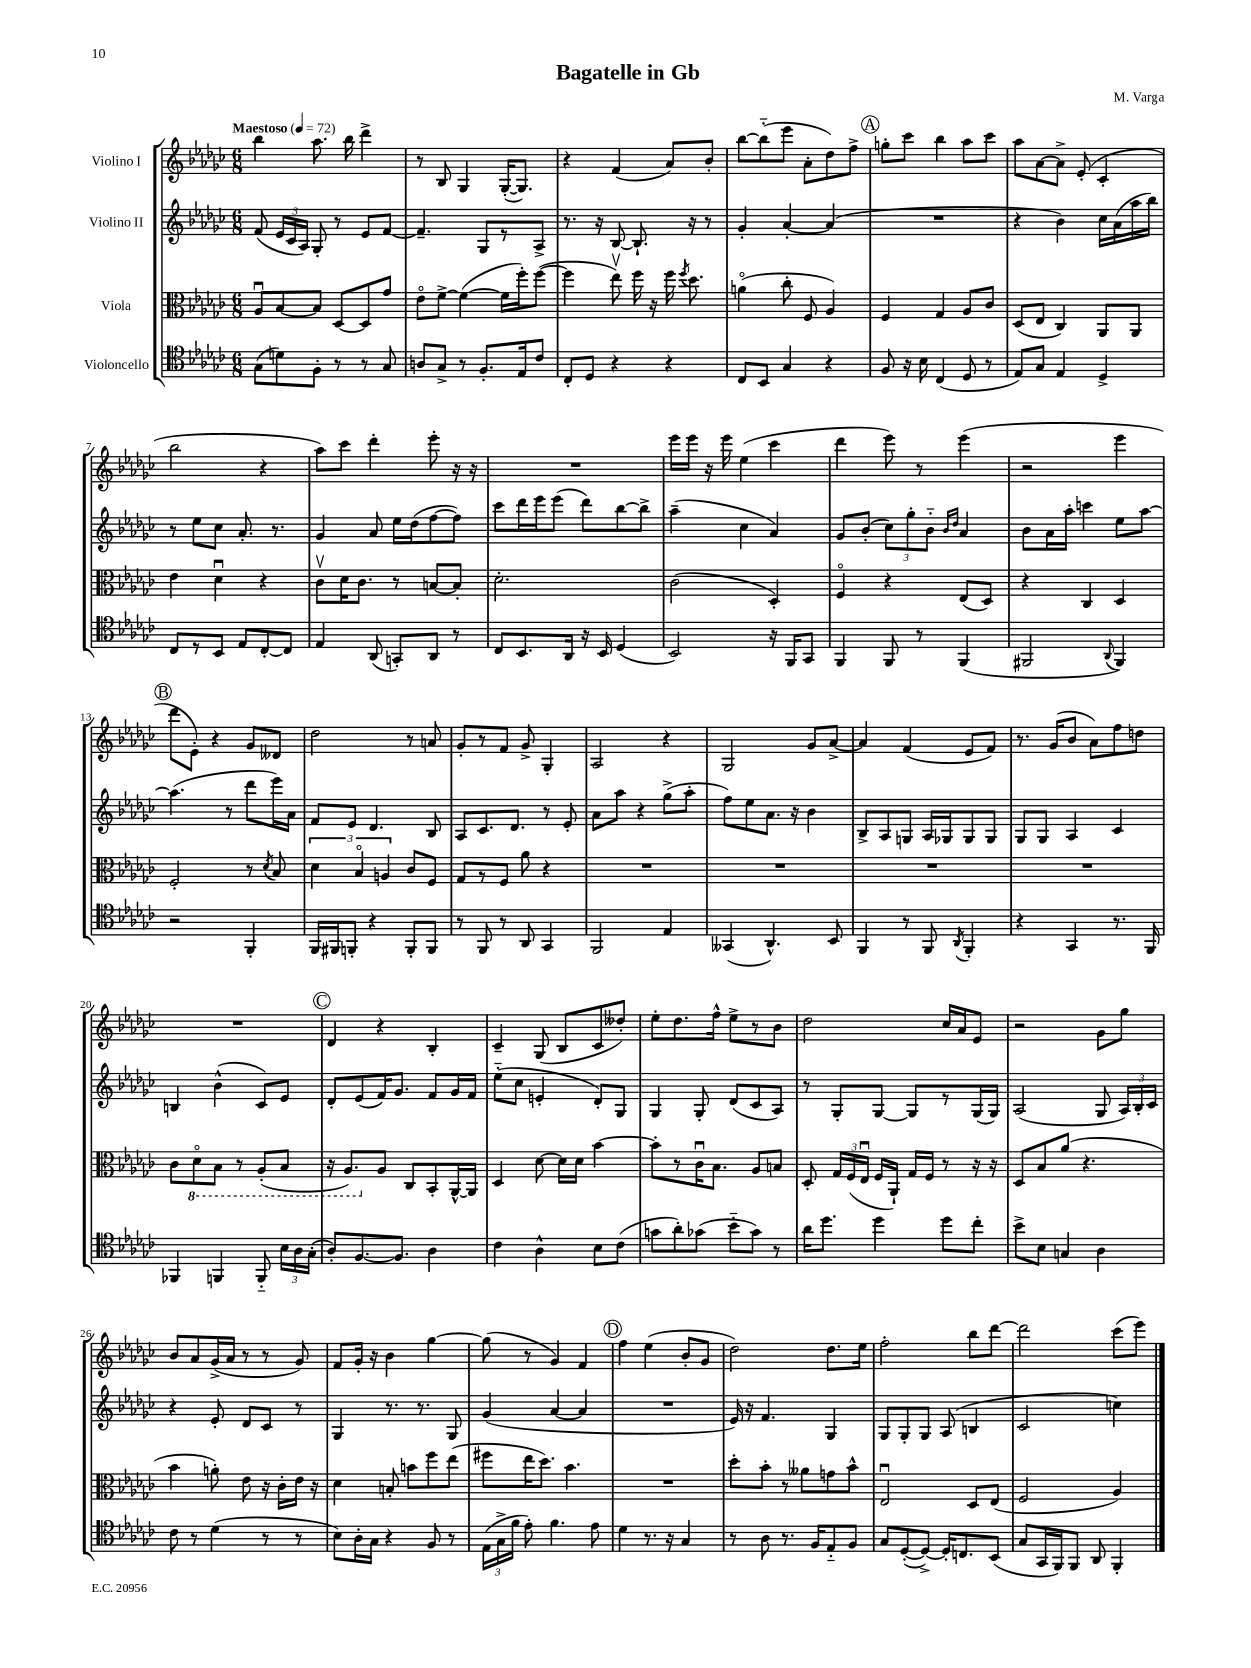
\header { title = "Bagatelle in Gb" composer = "M. Varga" }
<<
\new StaffGroup <<
\new Staff = "s0" \with { instrumentName = "Violino I" } {
    \clef treble \key ges \major \numericTimeSignature \time 6/8 \tempo "Maestoso" 4 = 72
    \autoBeamOff bes''4 aes''8. bes''16 des'''4-> |
    r8 bes8 ges4 ges16[~-.( ges8.]) |
    r4 f'4( aes'8[) bes'8]-. |
    bes''8[~ bes''8-_( ees'''8] aes'8[-. des''8) f''8]-> |
    \mark \markup { \circle "A" } g''8[-. ces'''8] bes''4 aes''8[ ces'''8] |
    aes''8[ aes'8~ aes'8]-> ees'8-.( ces'4-. |
    bes''2 r4 |
    aes''8[) ces'''8] des'''4-. ees'''8-. r16 r16 |
    R2. |
    ees'''16[ ees'''16] r16 ees'''16 ees''4( ces'''4 |
    des'''4 ees'''8) r8 ees'''4( |
    r2 ees'''4 |
    \mark \markup { \circle "B" } des'''8[ ees'8]-.) r4 ges'8[ deses'8] |
    des''2 r8 a'8 |
    ges'8[-. r8 f'8] ges'8-> ges4-. |
    aes2 r4 |
    ges2 ges'8[ aes'8]~-> |
    aes'4 f'4( ees'8[ f'8]) |
    r8. ges'16[( bes'8] aes'8[) f''8 d''8] |
    R2. |
    \mark \markup { \circle "C" } des'4 r4 bes4-. |
    ces'4-- ges8( bes8[ ces'8 deses''8]-.) |
    ees''8[-. des''8. f''16]-^ ees''8[-> r8 bes'8] |
    des''2 ces''16[ aes'16 ees'8] |
    r2 ges'8[ ges''8] |
    bes'8[ aes'8 ges'16->( aes'16] r8 r8 ges'8) |
    f'8[ ges'16]-. r16 bes'4 ges''4~ |
    ges''8( r8 ges'4) f'4 |
    \mark \markup { \circle "D" } f''4 ees''4( bes'8[-. ges'8] |
    des''2) des''8.[ ees''16] |
    f''2-. bes''8[ des'''8]~ |
    des'''2 ces'''8[( ees'''8]) \bar "|." |
}
\new Staff = "s1" \with { instrumentName = "Violino II" } {
    \clef treble \key ges \major \numericTimeSignature \time 6/8
    \autoBeamOff f'8( \tuplet 3/2 { ees'16[ ces'16 aes16]) } ges8-. r8 ees'8[ f'8]~ |
    f'4.-- ges8[ r8 aes8]-> |
    r8. r16 bes8~ bes8.-! r16 r8 |
    ges'4-. aes'4~-. aes'4( |
    \mark \markup { \circle "A" } R2. |
    r4 bes'4) ces''16[ aes'16( aes''16 bes''16]) |
    r8 ees''8[ ces''8] aes'8.-. r8. |
    ges'4 aes'8 ees''16[ des''16( f''8~ f''8]) |
    ces'''8[ des'''16 ees'''16 ees'''8]( des'''8[) bes''8~ bes''8]-> |
    aes''4--( ces''4 aes'4) |
    ges'8[ bes'8]-.( \tuplet 3/2 { ces''8[) ges''8-. bes'8]-_ } \grace { bes'16[ des''16] } aes'4 |
    bes'8[ aes'16 aes''16]-. c'''4 ees''8[ aes''8]~ |
    \mark \markup { \circle "B" } aes''4.( r8 des'''8[ ees'''16) aes'16] |
    f'8[ ees'8] des'4. bes8 |
    aes8[ ces'8. des'8.] r8 ees'8-. |
    aes'8[ aes''8] r4 ges''8[->( aes''8]-. |
    f''8[) ees''8 aes'8.] r16 bes'4 |
    bes8[-> aes8 g8] aes16[ ges16 ges8 ges8] |
    ges8[ ges8] aes4 ces'4 |
    b4 bes'4-^( ces'8[) ees'8] |
    \mark \markup { \circle "C" } des'8[-. ees'8( f'16) ges'8.] f'8[ ges'16 f'16] |
    ees''8[-_( ces''8] e'4-. des'8[-.) ges8] |
    ges4 ges8-. des'8[( ces'8 aes8]) |
    r8 ges8[-. ges8]~ ges8[ r8 ges16( ges16]) |
    aes2( ges8 \tuplet 3/2 { aes16[) bes16-. ces'16] } |
    r4 ees'8-. des'8[ ces'8] r8 |
    ges4 r8. r8. ges8 |
    ges'4( aes'4~ aes'4 |
    \mark \markup { \circle "D" } R2. |
    ees'16) r16 f'4. ges4 |
    ges8[ ges8-. ges8] aes8( b4 |
    ces'2 c''4) \bar "|." |
}
\new Staff = "s2" \with { instrumentName = "Viola" } {
    \clef alto \key ges \major \numericTimeSignature \time 6/8
    \autoBeamOff aes8[\downbow bes8~ bes8] des8[~ des8 ges'8] |
    ees'8[\flageolet f'8]~-> f'4~( f'16[ f''16-.) f''8]~( |
    f''4 ees''8\upbow) f''16 r16 f''16 \acciaccatura { f''8 } des''8. |
    a'4\flageolet( ces''8-. f8 aes4) |
    \mark \markup { \circle "A" } f4 ges4 aes8[ ces'8] |
    des8[( ees8] ces4) aes,8[ aes,8] |
    ees'4 des'4\downbow r4 |
    ces'8[\upbow des'16 ces'8.] r8 b8[~ b8]-. |
    des'2.-. |
    ces'2( des4-.) |
    f4\flageolet r4 ees8[( des8]) |
    r4 ces4 des4 |
    \mark \markup { \circle "B" } f2-. r8 \acciaccatura { des'8 } bes8 |
    \tuplet 3/2 { des'4 bes4\flageolet a4 } ces'8[ f8] |
    ges8[ r8 f8] aes'8 r4 |
    R2. |
    R2. |
    R2. |
    R2. |
    ces'8[ \ottava #-1 des8\flageolet bes,8] r8 aes,8[-.( bes,8] |
    \mark \markup { \circle "C" } r16 aes,8.[) \ottava #0 aes8] ces8[ bes,8-. aes,16~-^ aes,16] |
    des4 des'8~ des'16[ des'16] bes'4~ |
    bes'8[-. r8 ces'16\downbow bes8.] aes8[ b8] |
    des8-. \tuplet 3/2 { ges16[ f16( ees16]\downbow } f16[ aes,16]-!) ges16[ f16] r8 r16 r16 |
    des8[ bes8 aes'8]( r4. |
    bes'4 a'8-.) ees'8 r16 ces'16[-. ees'16] r16 |
    des'4 b8-. b'8[ f''8 ees''8]( |
    fis''8[ ees''16 des''8.]) bes'4. |
    \mark \markup { \circle "D" } R2. |
    des''8[-. bes'8]-. r8 aeses'8[ g'8 bes'8]-^ |
    ees2\downbow des8[ ees8]( |
    f2 aes4) \bar "|." |
}
\new Staff = "s3" \with { instrumentName = "Violoncello" } {
    \clef tenor \key ges \major \numericTimeSignature \time 6/8
    \autoBeamOff ges8[( d'8) f8]-. r8 r8 ges8 |
    a8[ ges8]-> r8 f8.[-. ees16 ces'8] |
    ces8[-. des8] r4 r4 |
    ces8[ bes,8] ges4 r4 |
    \mark \markup { \circle "A" } f8 r16 bes16 ces4( des8 r8 |
    ees8[) ges8] ees4 des4-> |
    ces8[ r8 bes,8] ees8[ ces8~-. ces8] |
    ees4 aes,8( g,8[-.) aes,8] r8 |
    ces8[ bes,8. aes,16] r16 bes,16 des4( |
    bes,2) r16 f,16[ ges,8] |
    f,4 f,8 r8 f,4( |
    fis,2 \appoggiatura { aes,8 } fis,4) |
    \mark \markup { \circle "B" } r2 f,4-. |
    f,16[ fis,16 f,8]-. r4 f,8[-. f,8] |
    r8 f,8 r8 aes,8 ges,4 |
    f,2 ees4 |
    geses,4( aes,4.-^) bes,8 |
    f,4 r8 f,8 \acciaccatura { aes,8 } f,4-. |
    r4 ges,4 r8. f,16 |
    fes,4 f,4 f,8-_ \tuplet 3/2 { bes16[ aes16 ges16]-.( } |
    \mark \markup { \circle "C" } aes8[-.) f8.~ f8.] aes4 |
    ces'4 aes4-^ bes8[ ces'8]( |
    g'8[ aes'8-.) ges'8]( bes'8[-_ ges'8]) r8 |
    aes'16[ des''8.] des''4 des''8[ ces''8]-. |
    bes'8[-> bes8] g4 aes4 |
    ces'8 r8 des'4( r8 r8 |
    bes8[) aes16-. ges16] r4 f8 r8 |
    \tuplet 3/2 { ees16[( ges16-> f'16] } ees'8-.) f'4. ees'8 |
    \mark \markup { \circle "D" } des'4 r8. r16 ges4 |
    r8 aes8 r8. f16[ ees8-_ f8] |
    ges8[ des8~-.( des8]~->) des16[-. c8. bes,8]( |
    ges8[ ges,16 f,16) f,8] aes,8 f,4-. \bar "|." |
}
>>
>>
